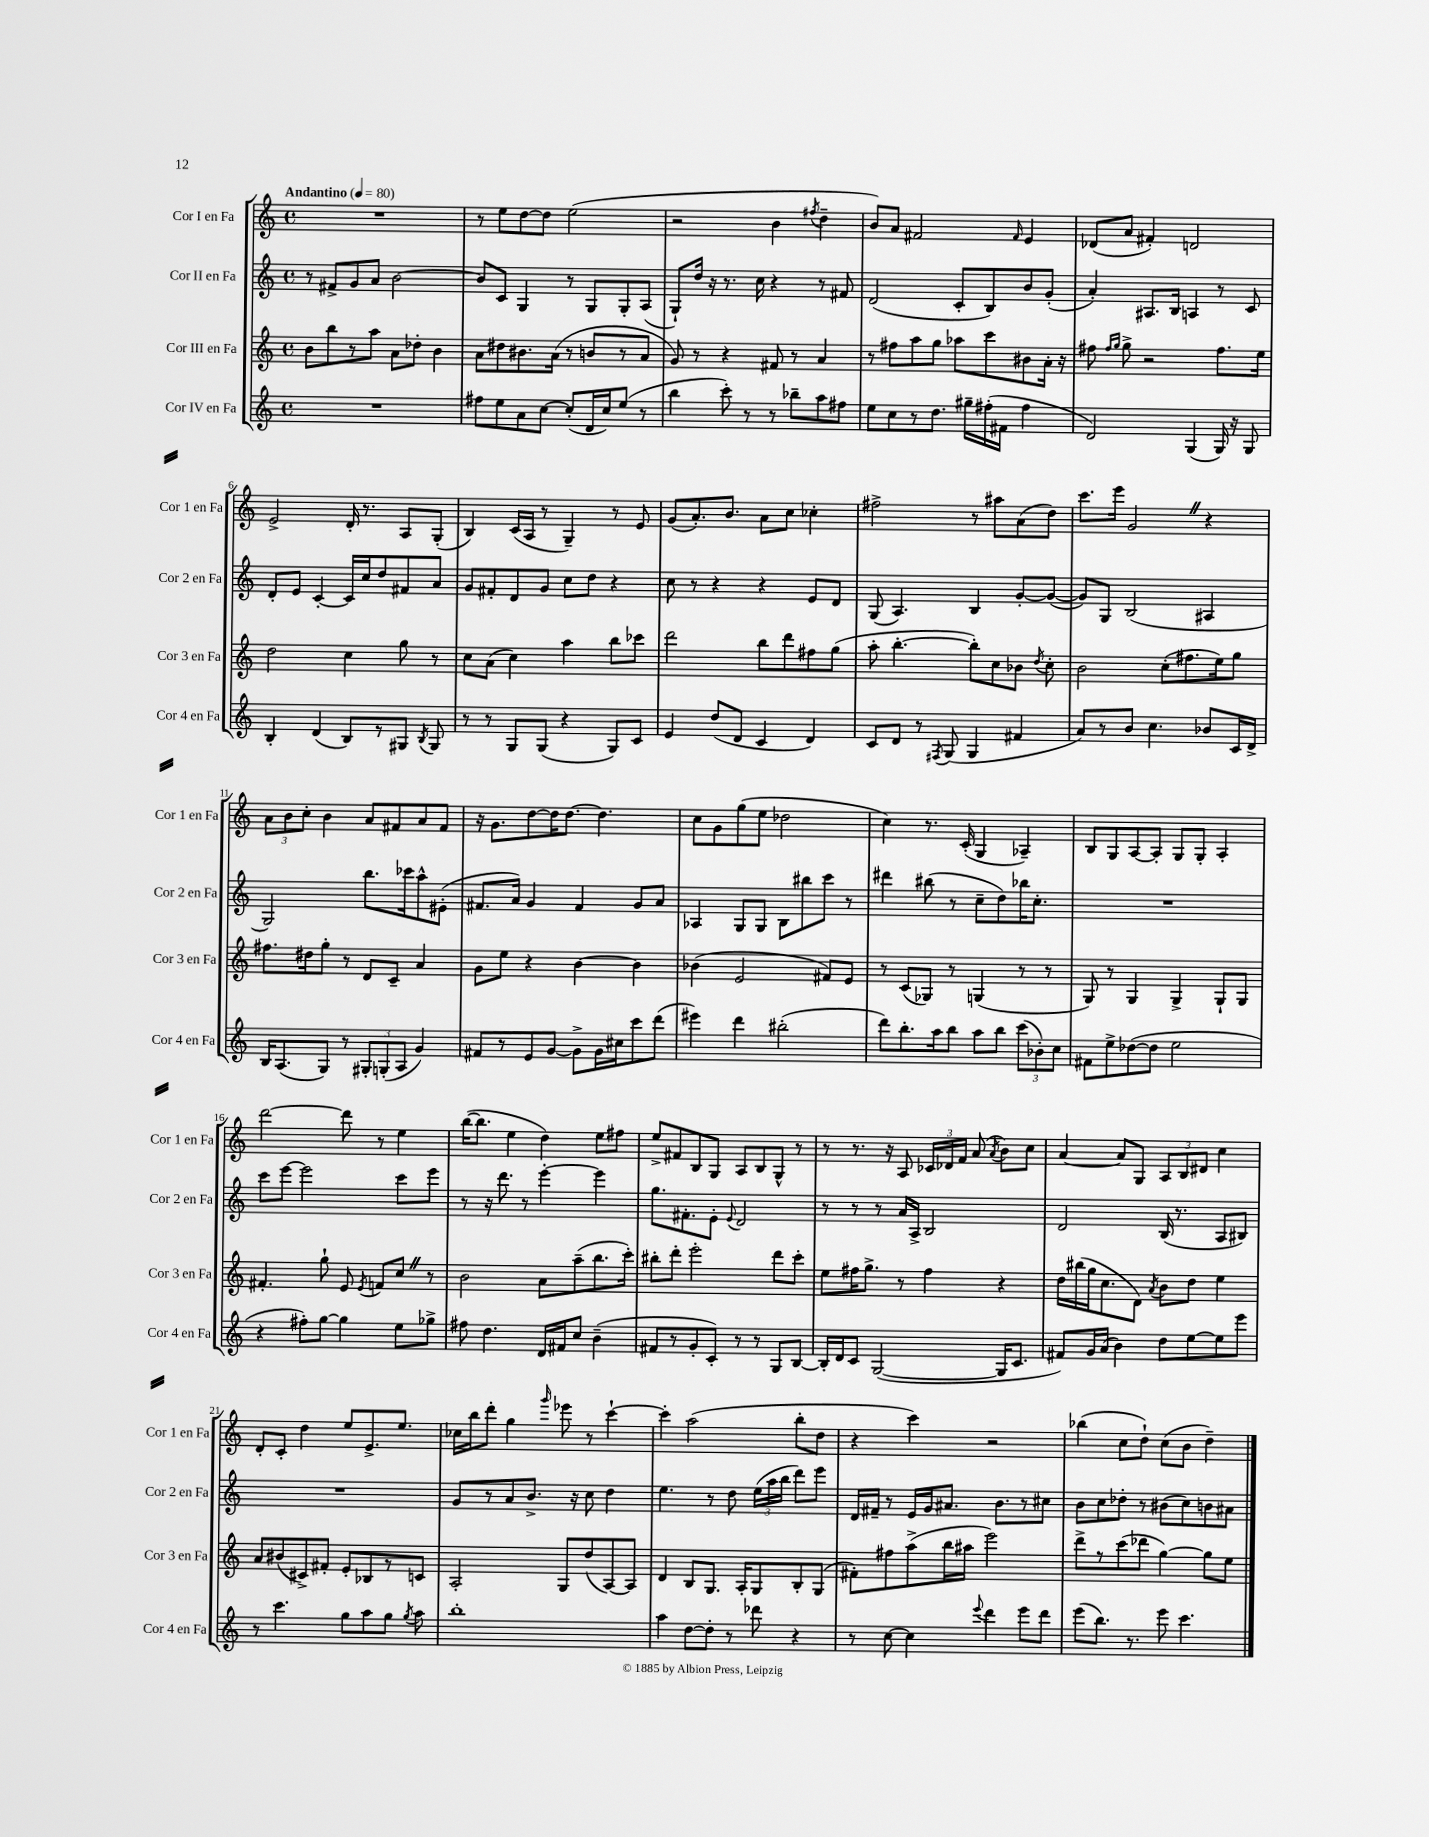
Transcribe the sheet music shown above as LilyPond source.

<<
\new StaffGroup <<
\new Staff = "s0" \with { instrumentName = "Cor I en Fa" shortInstrumentName = "Cor 1 en Fa" } {
    \clef treble \key c \major \defaultTimeSignature \time 4/4 \tempo "Andantino" 4 = 80
    \autoBeamOff R1 |
    r8 e''8[ d''8~ d''8] e''2( |
    r2 b'4 \acciaccatura { fis''8 } d''4-- |
    b'8[) a'8] fis'2 \grace { fis'16 } e'4 |
    des'8[( a'8] fis'4-.) d'2 |
    e'2-> d'16-. r8. a8[ g8]-.( |
    b4) c'16[( a16] r8 g4--) r8 e'8 |
    g'8[( a'8.-.) b'8.] a'8[ c''8] ces''4-. |
    fis''2-> r8 ais''8[ a'8( d''8]) |
    c'''8.[ e'''16] g'2 \once \override BreathingSign.text = \markup { \musicglyph "scripts.caesura.straight" } \breathe r4 |
    \tuplet 3/2 { a'8[ b'8 c''8]-. } b'4 a'8[ fis'8 a'8 fis'8] |
    r16 g'8.[ d''8~ d''16 d''8.]~ d''4. |
    c''8[ g'8 g''8( e''8] des''2 |
    c''4) r8. c'16-.( g4 aes4--) |
    b8[ g8 a8~ a8]-. g8[ g8]-. a4-. |
    d'''2~ d'''8 r8 e''4 |
    b''16[~( b''8.] e''4 d''4) e''8[ fis''8] |
    e''8[-> fis'8 b8 g8] a8[ b8 g8]-^ r8 |
    r8 r8. r16 a8 \tuplet 3/2 { ces'16[ des'16 f'16] } a'8( \acciaccatura { a'8 } b'8[) c''8] |
    a'4~ a'8[ g8] \tuplet 3/2 { a8[ b8 dis'8] } c''4 |
    d'8[-. c'8]-. d''4 e''8[ e'8.-> e''8.] |
    ces''16[ b''16 d'''8]-. g''4 \grace { g'''16 } ees'''8 r8 c'''4~-! |
    c'''4-. a''2( b''8[-. d''8] |
    r4 c'''4) r2 |
    bes''4( c''8[ d''8]-!) c''8[( b'8] d''4--) \bar "|." |
}
\new Staff = "s1" \with { instrumentName = "Cor II en Fa" shortInstrumentName = "Cor 2 en Fa" } {
    \clef treble \key c \major \defaultTimeSignature \time 4/4
    \autoBeamOff r8 fis'8[-> g'8 a'8] b'2~ |
    b'8[ c'8] g4 r8 g8[ g8-. a8]( |
    g8[-!) d''16] r16 r8. c''16 r4 r8 fis'8 |
    d'2( c'8[-. b8) b'8 g'8]-.( |
    a'4-.) ais8.[ b16] a4 r8 c'8 |
    d'8[-. e'8] c'4~-. c'16[ c''16 d''8 fis'8 a'8] |
    g'8[ fis'8-. d'8 g'8] c''8[ d''8] r4 |
    c''8 r8 r4 r4 e'8[ d'8] |
    g8( a4.) b4 g'8[~-. g'8]~( |
    g'8[) g8] b2( ais4 |
    g2) b''8.[ ces'''16 a''8-^ eis'8]-.( |
    fis'8.[ a'16]) g'4 fis'4 g'8[ a'8] |
    aes4 g8[ g8] b8[ bis''8 c'''8] r8 |
    dis'''4 bis''8( r8 c''8[-- d''8) bes''16 c''8.]-. |
    R1 |
    c'''8[ e'''8]~ e'''2 c'''8[ e'''8] |
    r8 r16 d'''8. r8 e'''4~-. e'''4 |
    g''8.[ fis'8.-. e'8]-. \appoggiatura { e'8 } d'2 |
    r8 r8 r8 a'16[ a16]-> b2 |
    d'2 b16( r8. a8[ bis8]) |
    R1 |
    g'8[ r8 a'8 b'8.]-> r16 c''8 d''4 |
    e''4. r8 d''8 \tuplet 3/2 { e''16[( a''16 b''16] } d'''8[) e'''8] |
    d'16[ fis'16]-- r8 e'16[ g'16 ais'8.] b'8.[ r8 cis''8] |
    b'8[ c''8 des''8]-. r8 bis'8[( c''8) b'8 ais'8] \bar "|." |
}
\new Staff = "s2" \with { instrumentName = "Cor III en Fa" shortInstrumentName = "Cor 3 en Fa" } {
    \clef treble \key c \major \defaultTimeSignature \time 4/4
    \autoBeamOff b'8[ b''8 r8 a''8] a'8[ des''8]-. b'4 |
    a'8[ dis''8 bis'8. a'16]( r8 b'8[ r8 a'8] |
    g'8) r8 r4 fis'8 r8 a'4 |
    r8 fis''8[ a''8 g''8] aes''8[ c'''8 bis'8 a'16]-. r16 |
    fis''8 \grace { fis''16[ g''16] } g''8-> r2 fis''8.[ e''16] |
    d''2 c''4 g''8 r8 |
    c''8[ a'8]( c''4) a''4 b''8[ ces'''8] |
    d'''2 b''8[ d'''8 fis''8 g''8]( |
    a''8-. b''4.~-. b''8[-.) c''8 bes'8] \acciaccatura { d''8 } c''8-. |
    b'2 c''8[-.( fis''8. e''16) g''8] |
    fis''8.[ dis''16 g''8]-. r8 d'8[ c'8]-- a'4 |
    g'8[ e''8] r4 b'4~ b'4 |
    bes'4( e'2 fis'8[) e'8] |
    r8 c'8[( ges8]) r8 g4( r8 r8 |
    g8) r8 g4 g4-> g8[-! g8] |
    fis'4.-. g''8-! e'8 \acciaccatura { e'8 } f'8[ c''8] \once \override BreathingSign.text = \markup { \musicglyph "scripts.caesura.straight" } \breathe r8 |
    b'2 a'8[ a''8--( b''8. c'''16]-.) |
    bis''8[-. d'''8]-. e'''2-. d'''8[ c'''8]-. |
    e''8[ fis''16 g''8.]-> r8 fis''4 r4 |
    d''16[ bis''16( g''16 c''8. d'8]) \acciaccatura { a'8 } b'8[ d''8] e''4 |
    a'8[ bis'8( cis'8->) fis'8]-. e'8[-. bes8 r8 c'8] |
    a2-. g8[ d''8( a8~) a8] |
    d'4 b8[ g8.] a16[-. g8 b8-. g8]( |
    fis'8[-.) fis''8 a''8->( b''16 ais''16] e'''2) |
    d'''8[-> r8 c'''8( des'''8] g''4~) g''8[ e''8] \bar "|." |
}
\new Staff = "s3" \with { instrumentName = "Cor IV en Fa" shortInstrumentName = "Cor 4 en Fa" } {
    \clef treble \key c \major \defaultTimeSignature \time 4/4
    \autoBeamOff R1 |
    fis''8[ e''8 a'8 c''8]~ c''8[-.( d'16 c''16) e''8]( r8 |
    b''4 c'''8-.) r8 r8 bes''8[-- a''8 fis''8] |
    e''8[ c''8 r8 d''8.] gis''16[-- fis''16-.( fis'16] fis''4 |
    d'2) g4( g16) r16 g8 |
    b4-. d'4( b8[) r8 gis8] \acciaccatura { b8 } gis8 |
    r8 r8 g8[ g8]( r4 g8[) c'8] |
    e'4 d''8[( d'8] c'4 d'4) |
    c'8[ d'8] r8 \acciaccatura { fis8 } g8( g4 fis'4 |
    a'8[) r8 b'8] c''4. bes'8[ c'16 d'16]-> |
    b16[ a8.( g8]) r8 \tuplet 3/2 { gis8[-. g8-.( a8] } g'4) |
    fis'8[ r8 e'8 g'8]~ g'8[-> g'16 cis''16 c'''8 d'''8]( |
    eis'''4) d'''4 bis''2-.( |
    d'''8[) b''8.-. a''16 b''8] a''8[ b''8] \tuplet 3/2 { c'''8[( bes'8-.) c''8] } |
    fis'8[ e''8-> des''8~( des''8] e''2 |
    r4 fis''8[-.) g''8]~ g''4 e''8[ ges''8]-> |
    fis''8 d''4. d'16[ fis'16 c''8] b'4--( |
    fis'8[ r8 g'8-. c'8]-.) r8 r8 g8[ b8]~ |
    b16[-. d'16 c'8] g2~( g16[ c'8.] |
    fis'8[) g'16 a'16]( b'4) d''8[ e''8~ e''8 e'''8] |
    r8 c'''4. g''8[ a''8 g''8] \acciaccatura { g''8 } a''8 |
    b''1-. |
    a''4 d''8[~ d''8]-. r8 des'''8 r4 |
    r8 c''8~ c''4 \appoggiatura { e'''8 } d'''4 e'''8[ d'''8] |
    e'''8[( b''8.]) r8. e'''8 c'''4. \bar "|." |
}
>>
>>
